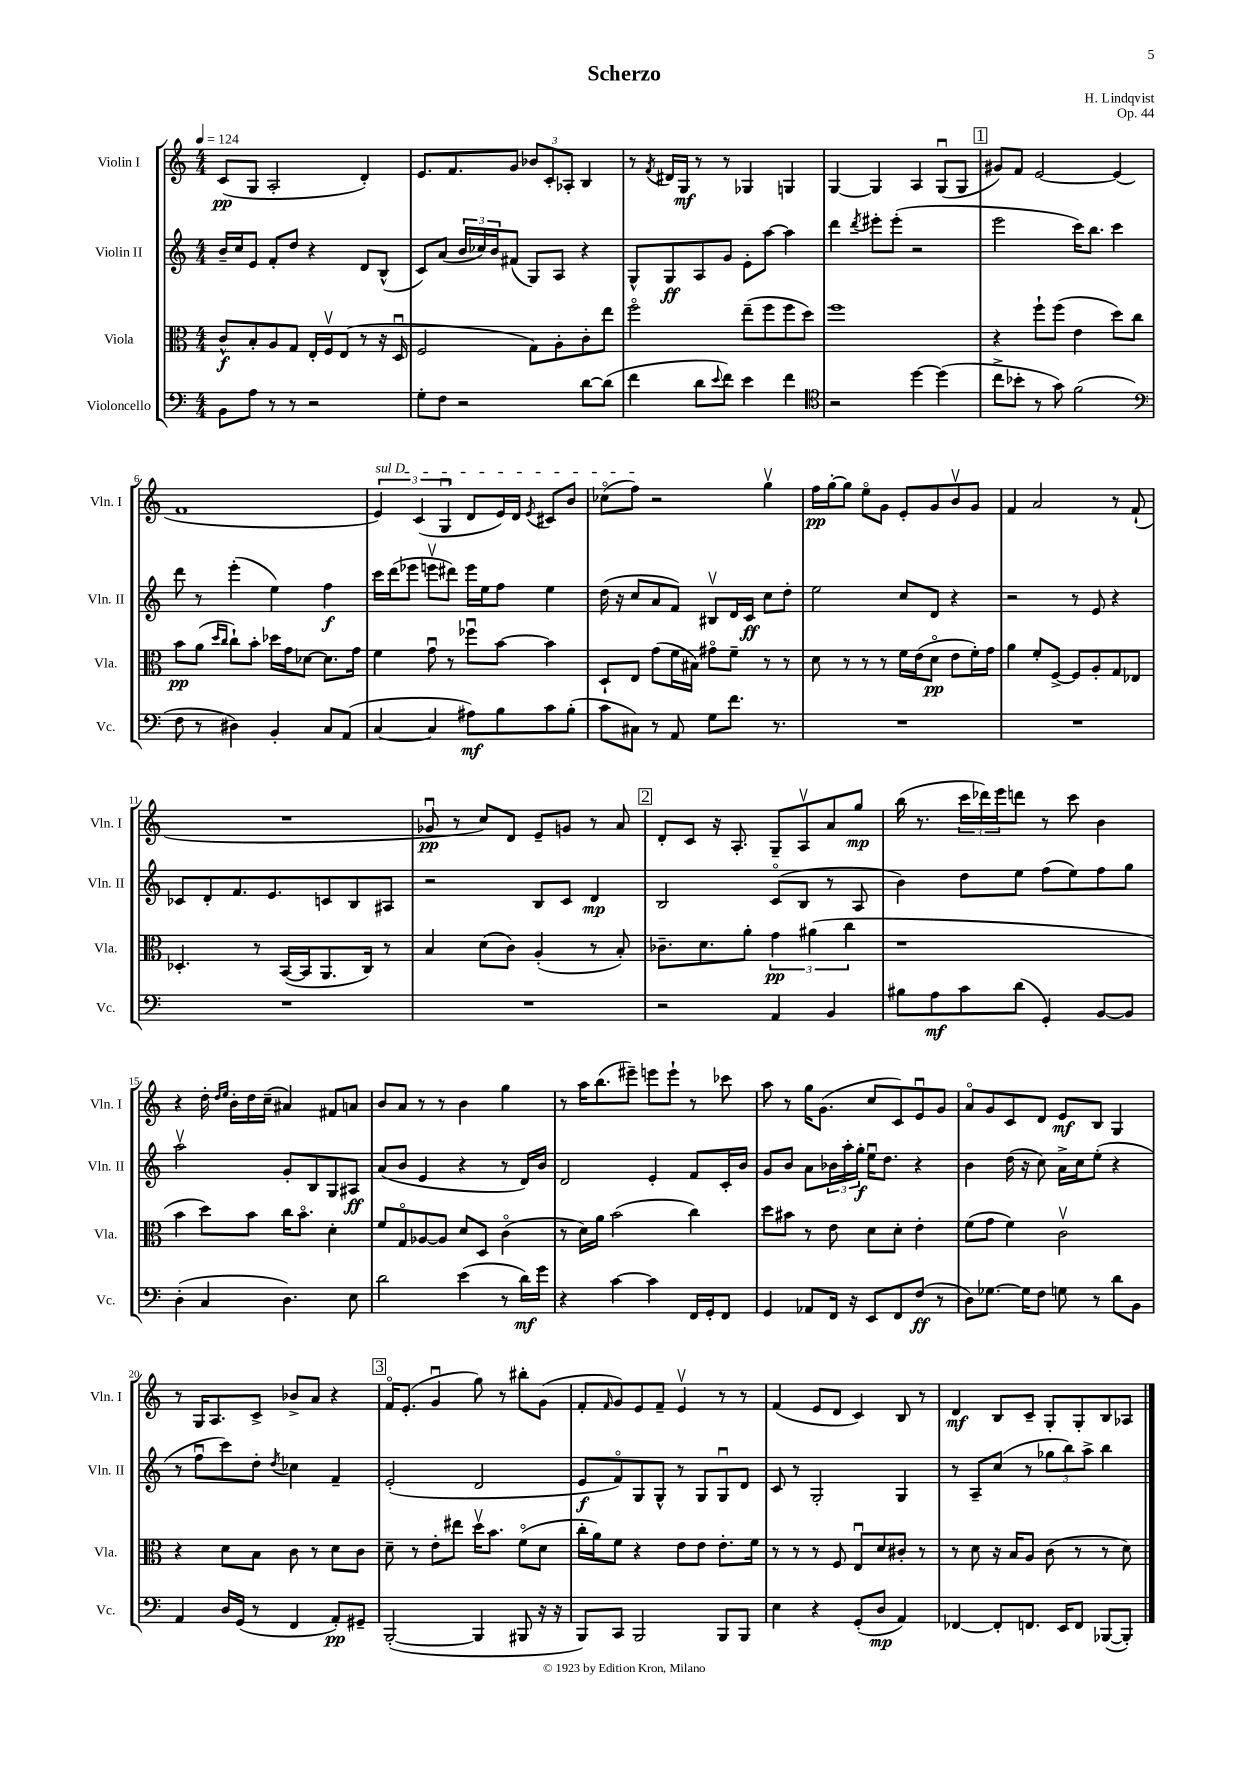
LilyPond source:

\header { title = "Scherzo" composer = "H. Lindqvist" opus = "Op. 44" }
<<
\new StaffGroup <<
\new Staff = "s0" \with { instrumentName = "Violin I" shortInstrumentName = "Vln. I" } {
    \clef treble \key c \major \numericTimeSignature \time 4/4 \tempo 4 = 124
    c'8\pp( g8 a2-. d'4-.) |
    e'8. f'8. g'8 \tuplet 3/2 { bes'8 c'8-. aes8-. } b4 |
    r8 \acciaccatura { f'8 } dis'16 g16\mf r8 r8 ges4 g4 |
    g4~ g4 a4 g8\downbow( g8 |
    \mark \markup { \box "1" } gis'8) f'8 e'2~ e'4( |
    f'1 |
    \tuplet 3/2 { \once \override TextSpanner.bound-details.left.text = \markup { \italic "sul D" } e'4\startTextSpan) c'4( g4\downbow } d'8 e'16) d'16 \acciaccatura { e'8 } cis'8 b'8 |
    ces''8\flageolet( f''8\stopTextSpan) r2 g''4\upbow |
    f''16\pp g''16~-. g''8 e''8\flageolet g'8 e'8-. g'8 b'8\upbow g'8 |
    f'4 a'2 r8 f'8-!( |
    R1 |
    ges'8\downbow\pp r8 c''8) d'8 e'8-- g'8 r8 a'8 |
    \mark \markup { \box "2" } d'8-. c'8 r16 a8.-. g8-- a8\upbow a'8 g''8\mp |
    b''16( r8. \tuplet 3/2 { c'''16 des'''16) e'''16 } d'''8 r8 c'''8 b'4 |
    r4 d''16-. \grace { d''16 e''16 } b'16-. d''16 c''16--( ais'4) fis'8 a'8 |
    b'8 a'8 r8 r8 b'4 g''4 |
    r8 a''16 b''8.( eis'''8--) e'''8 e'''8-! r8 ces'''8 |
    a''8 r8 g''16 g'8.( c''8 c'8) e'8\downbow g'8 |
    a'8\flageolet g'8 c'8 d'8 e'8\mf b8 g4 |
    r8 g16 a8. c'8-> bes'8-> a'8 r4 |
    \mark \markup { \box "3" } f'16\flageolet e'8.-.( g'4\downbow g''8) r8 bis''8-. g'8( |
    f'8-. \grace { f'16 } g'8) e'8 f'8-- e'4\upbow r8 r8 |
    f'4( e'8 d'8 c'4) b8 r8 |
    d'4\mf b8 c'8-- g8-. g8-. b8 aes8 \bar "|." |
}
\new Staff = "s1" \with { instrumentName = "Violin II" shortInstrumentName = "Vln. II" } {
    \clef treble \key c \major \numericTimeSignature \time 4/4
    b'16-- c''16 e'8 f'8-. d''8 r4 d'8 b8-^( |
    c'8) a'8( \tuplet 3/2 { b'16 ces''16) b'16 } fis'8( g8) a8 r4 |
    g8-^ g8\ff a8 g'8 e'8-. a''8~ a''4 |
    d'''4 \acciaccatura { d'''8 } eis'''8-. eis'''8-.( r2 |
    \mark \markup { \box "1" } e'''2 c'''16) b''8. c'''4 |
    d'''8 r8 e'''4-.( e''4) f''4\f |
    c'''16 d'''16( ees'''8 e'''8\upbow dis'''8) e'''16 e''16 f''8 e''4 |
    d''16( r16 c''8 a'8 f'8) bis8\upbow d'16 c'16\ff c''8 d''8-. |
    e''2 c''8 d'8 r4 |
    r2 r8 e'8 r4 |
    ces'8 d'8-. f'8. e'8. c'8 b8 ais8 |
    r2 b8 c'8 d'4\mp |
    \mark \markup { \box "2" } b2 c'8\flageolet( b8 r8 a8 |
    b'4) d''8 e''8 f''8( e''8) f''8 g''8 |
    a''2\upbow g'8-. b8 g8 ais8\ff |
    a'8( b'8 e'4 r4 r8 d'16) b'16 |
    d'2 e'4-. f'8 c'16-. b'16 |
    g'8 b'8 a'8 \tuplet 3/2 { bes'16 a''16-. g''16-.\f } e''16\downbow d''8. r4 |
    b'4 d''16( r16 c''8) a'16-> c''16 e''8-.( r4 |
    r8 f''8\downbow c'''8) d''8-. \acciaccatura { d''8 } ces''4 f'4-- |
    \mark \markup { \box "3" } e'2-.( d'2 |
    e'8\f f'8\flageolet) g8 g8-^ r8 g8 g8\downbow d'8 |
    c'8 r8 g2-. g4 |
    r8 a8-- c''8( r8 \tuplet 3/2 { ges''8 b''8) a''8-> } b''4 \bar "|." |
}
\new Staff = "s2" \with { instrumentName = "Viola" shortInstrumentName = "Vla." } {
    \clef alto \key c \major \numericTimeSignature \time 4/4
    c'8-^\f b8-. a8 g8 e16-. f16\upbow e8( r8 r16 d16\downbow |
    f2 g8) a8-. c'8-. e''8 |
    f''2\flageolet e''8--( f''8 f''8 d''8) |
    f''1 |
    \mark \markup { \box "1" } r4 f''8-! f''8( e'4 d''8) c''8 |
    b'8\pp a'8( \grace { d''16 c''16 } c''8-!) b'8-. des''16 g'16 des'8~ des'8. g'16 |
    f'4 g'8\downbow r8 fes''8\downbow b'8~ b'4 |
    d8-! e8 g'8( f'16 bis16) gis'8\flageolet f'8-- r8 r8 |
    d'8 r8 r8 r8 f'16 e'16( d'8\flageolet\pp e'8 f'16-.) g'16 |
    a'4 f'8-. f8~-> f8 a8-. g8 ees8 |
    des4.-. r8 b,16~( b,16 a,8. c16) r8 |
    b4 d'8( c'8) a4-.( r8 b8-.) |
    \mark \markup { \box "2" } ces'8.-- d'8. a'8-. \tuplet 3/2 { g'4\pp ais'4( c''4 } |
    r1 |
    b'4 d''8) b'8 c''16 b'8.\flageolet d'4-. |
    f'8 g8\flageolet aes8~ aes8 d'8 d8 c'4\flageolet( |
    r8 d'16) a'16 b'2( c''4) |
    d''8 bis'8 r8 e'8 d'8 d'8-. e'4-. |
    f'8( g'8 f'4) c'2\upbow |
    r4 d'8 b8 c'8 r8 d'8 c'8 |
    \mark \markup { \box "3" } d'8-- r8 e'8-. eis''8 d''16\upbow b'8. f'8\flageolet( d'8 |
    c''16-. a'16) f'8 r4 e'8 e'8 e'8.-. f'16 |
    r8 r8 r8 f8 e8\downbow d'8 cis'8-. r8 |
    r8 d'8 r16 b16 a8 c'8( r8 r8 d'8) \bar "|." |
}
\new Staff = "s3" \with { instrumentName = "Violoncello" shortInstrumentName = "Vc." } {
    \clef bass \key c \major \numericTimeSignature \time 4/4
    b,8 a8 r8 r8 r2 |
    g8-. f8 r2 d'8~ d'8( |
    f'4 d'8 \appoggiatura { e'8 } f'8) e'4 f'4 |
    \clef tenor r2 d''4~ d''4( |
    \mark \markup { \box "1" } c''8-> bes'8-. r8 g'8) f'2( |
    \clef bass f8 r8 dis4) b,4-. c8 a,8( |
    c4~ c4 ais8\mf) b8 c'8 b8-.( |
    c'8 cis8) r8 a,8 g8 f'8. r8. |
    R1 |
    R1 |
    R1 |
    R1 |
    \mark \markup { \box "2" } r2 a,4 b,4 |
    bis8 a8\mf c'8 d'8( g,4-.) b,8~ b,8 |
    d4-.( c4 d4.) e8 |
    d'2 e'4( r8 d'16\mf) g'16 |
    r4 c'4~ c'4 f,16 g,16-. f,8 |
    g,4 aes,8 f,16 r16 e,8 f,8 f8\ff( r8 |
    d8) ges8.~ ges16 f8 g8 r8 d'8 b,8 |
    a,4 d16 g,16( r8 f,4 a,8-.\pp) gis,8-- |
    \mark \markup { \box "3" } b,,2~-.( b,,4 bis,,8 r16 r16 |
    b,,8) c,8 b,,2 b,,8 b,,8 |
    e4 r4 g,8-.( d8\mp a,4) |
    fes,4~ fes,8-. f,8. e,16 f,8 bes,,8~( bes,,8-.) \bar "|." |
}
>>
>>
